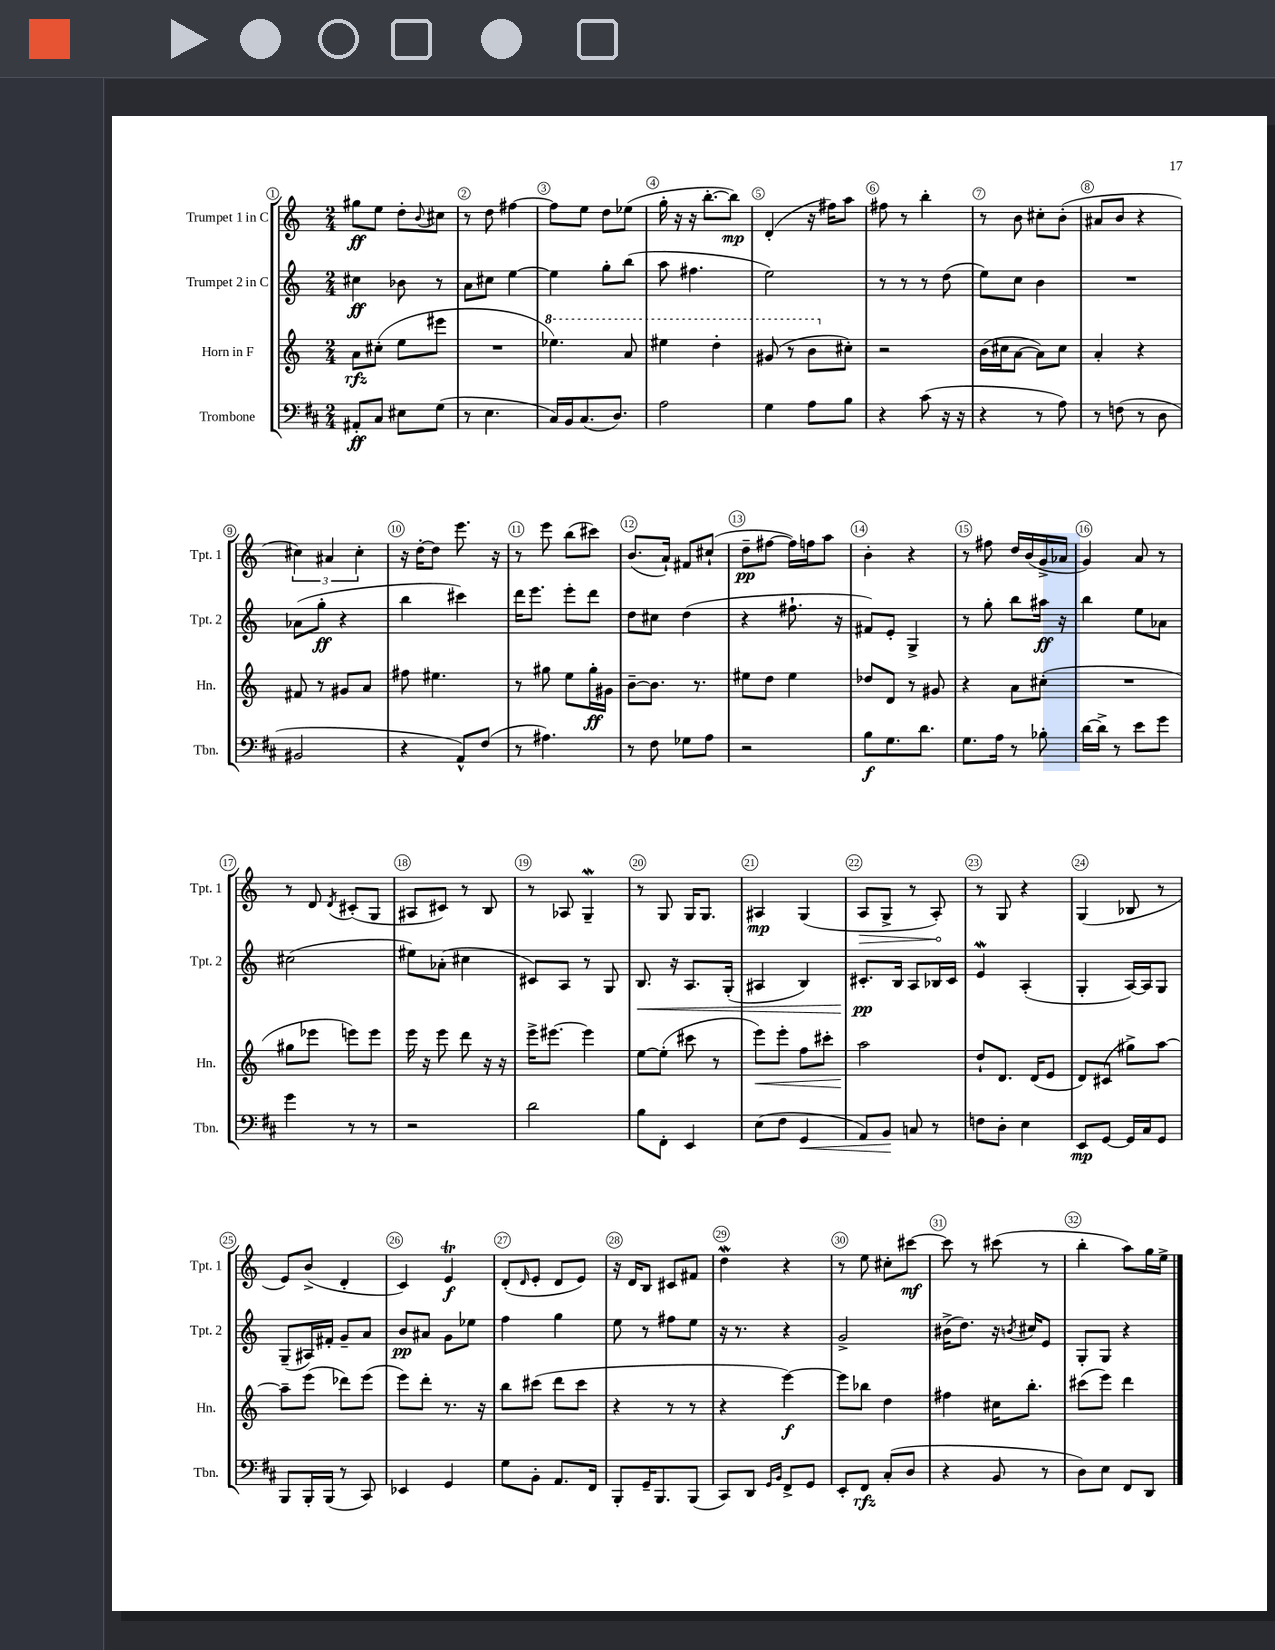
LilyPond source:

<<
\new StaffGroup <<
\new Staff = "s0" \with { instrumentName = "Trumpet 1 in C" shortInstrumentName = "Tpt. 1" } {
    \clef treble \key c \major \numericTimeSignature \time 2/4
    gis''8\ff e''8 d''8-. \appoggiatura { b'8 } cis''8 |
    r8 d''8 fis''4~ |
    fis''8 e''8 d''8 ees''8( |
    g''16-. r16 r16 b''8.~-. b''8\mp) |
    d'4-.( r16 fis''16) a''8 |
    fis''8 r8 b''4-. |
    r8 b'8 cis''8-. b'8-.( |
    ais'8 b'8 r4 |
    \tuplet 3/2 { cis''4) ais'4 cis''4-. } |
    r16 d''16~-. d''8 e'''8. r16 |
    r8 e'''8 b''8( cis'''8) |
    b'8.( a'16-!) fis'8 cis''8-!( |
    d''8--\pp fis''8~ fis''16) f''16 a''8 |
    b'4-. r4 |
    r8 fis''8 d''16 b'16( g'16-> aes'16 |
    g'4) a'8 r8 |
    r8 d'8 \acciaccatura { d'8 } cis'8-.( g8 |
    ais8 cis'8) r8 b8 |
    r8 aes8 g4--\mordent |
    r8 g8 g16 g8. |
    ais4\mp g4( |
    \once \override Hairpin.circled-tip = ##t a8\> g8-> r8 a8-.\!) |
    r8 g8 r4 |
    g4( bes8 r8 |
    e'8) b'8->( d'4-. |
    c'4) e'4\trill\f |
    d'8-.( \grace { d'16 } e'8-. d'8 e'8) |
    r16 d'16 b8 cis'8 fis'8 |
    d''4\mordent r4 |
    r8 e''8 cis''8-. cis'''8~\mf |
    cis'''8 r8 cis'''8( r8 |
    b''4-. a''8) g''16 e''16-> \bar "|." |
}
\new Staff = "s1" \with { instrumentName = "Trumpet 2 in C" shortInstrumentName = "Tpt. 2" } {
    \clef treble \key c \major \numericTimeSignature \time 2/4
    cis''4\ff bes'8 r8 |
    a'8 cis''8 e''4~ |
    e''4 g''8-. b''8( |
    a''8 fis''4. |
    e''2) |
    r8 r8 r8 d''8( |
    e''8) c''8 b'4 |
    R2 |
    aes'8( g''8-.\ff r4 |
    b''4 cis'''4) |
    d'''16 e'''8. e'''8-. d'''8 |
    d''8 cis''8 d''4( |
    r4 fis''8.-! r16 |
    fis'8) e'8-. g4-> |
    r8 g''8-. b''8 ais''16\ff r16 |
    b''4 e''8 aes'8 |
    cis''2( |
    eis''8) aes'8-.( cis''4 |
    cis'8) a8 r8 g8 |
    b8.\< r16 a8. g16-.( |
    ais4 b4) |
    cis'8.-.\pp\! b16 a8 bes16 cis'16 |
    e'4\mordent a4-.( |
    g4-. a16~) a16 g8 |
    g8--( ais16) fis'16-. g'8-- a'8 |
    b'8\pp ais'8 g'8 ees''8 |
    f''4 g''4 |
    e''8 r8 fis''8 e''8 |
    r16 r8. r4 |
    g'2-> |
    bis'16->( d''8.) r16 \acciaccatura { b'8 } cis''16 e'8 |
    g8-. g8 r4 \bar "|." |
}
\new Staff = "s2" \with { instrumentName = "Horn in F" shortInstrumentName = "Hn." } {
    \clef treble \key c \major \numericTimeSignature \time 2/4
    a'8\rfz cis''8-.( e''8 eis'''8 |
    R2 |
    \ottava #1 ees'''4.) a''8 |
    eis'''4 d'''4-. |
    gis''8( r8 b''8 \ottava #0 cis''8-.) |
    r2 |
    b'16( cis''16 a'8~ a'8) cis''8 |
    a'4-. r4 |
    fis'8 r8 gis'8 a'8 |
    fis''8 eis''4. |
    r8 gis''8 e''8 gis''16-.\ff gis'16 |
    b'8~-- b'8. r8. |
    eis''8 d''8 eis''4 |
    des''8 d'8 r8 gis'8 |
    r4 a'8 cis''8-.( |
    R2 |
    gis''8 ees'''8 e'''8) e'''8 |
    e'''16 r16 e'''8 d'''8 r16 r16 |
    e'''16-> eis'''8.~ eis'''4 |
    e''8~ e''8-.( cis'''8 r8 |
    e'''8\<) e'''8-. f''8 cis'''8-. |
    a''2\! |
    d''8-! d'8. d'16( e'8 |
    d'8) cis'8( gis''8->) a''8~ |
    a''8-- e'''8( des'''8) e'''8( |
    e'''8) d'''8-. r8. r16 |
    b''8 cis'''8( d'''8 cis'''8 |
    r4 r8 r8 |
    r4 e'''4~\f) |
    e'''8 bes''8 d''4 |
    fis''4 cis''16 b''8.-. |
    cis'''8( e'''8) d'''4 \bar "|." |
}
\new Staff = "s3" \with { instrumentName = "Trombone" shortInstrumentName = "Tbn." } {
    \clef bass \key d \major \numericTimeSignature \time 2/4
    ais,8-.\ff cis8 eis8 g8( |
    r8 e4. |
    cis16) b,16 cis8.( d8.) |
    a2 |
    g4 a8 b8 |
    r4 cis'8( r16 r16 |
    r4 r8 a8) |
    r8 f8( r8 d8 |
    bis,2 |
    r4 a,8-^) fis8( |
    r8 ais4.) |
    r8 fis8 ges8 a8 |
    r2 |
    b8\f g8. d'8. |
    g8. a16 r8 bes8-. |
    d'16~ d'16-> r8 e'8 g'8 |
    g'4 r8 r8 |
    r2 |
    d'2 |
    b8 fis,8-. e,4 |
    e8( fis8 g,4\< |
    a,8) b,8\! c8 r8 |
    f8 d8-. e4 |
    e,8\mp g,8~ g,16 cis16 g,8 |
    b,,8 b,,16-. b,,16( r8 cis,8) |
    ees,4 g,4 |
    g8 b,8-. a,8. fis,16 |
    b,,8-. g,16-- b,,8. b,,8( |
    cis,8) d,8 \grace { g,16 b,16 } fis,8-> g,8 |
    e,8-. fis,8\rfz cis8-.( d8 |
    r4 b,8 r8 |
    d8) e8 fis,8 d,8 \bar "|." |
}
>>
>>
\layout { \context { \Score \override BarNumber.break-visibility = ##(#f #t #t) barNumberVisibility = #all-bar-numbers-visible \override BarNumber.stencil = #(make-stencil-circler 0.1 0.3 ly:text-interface::print) } }
